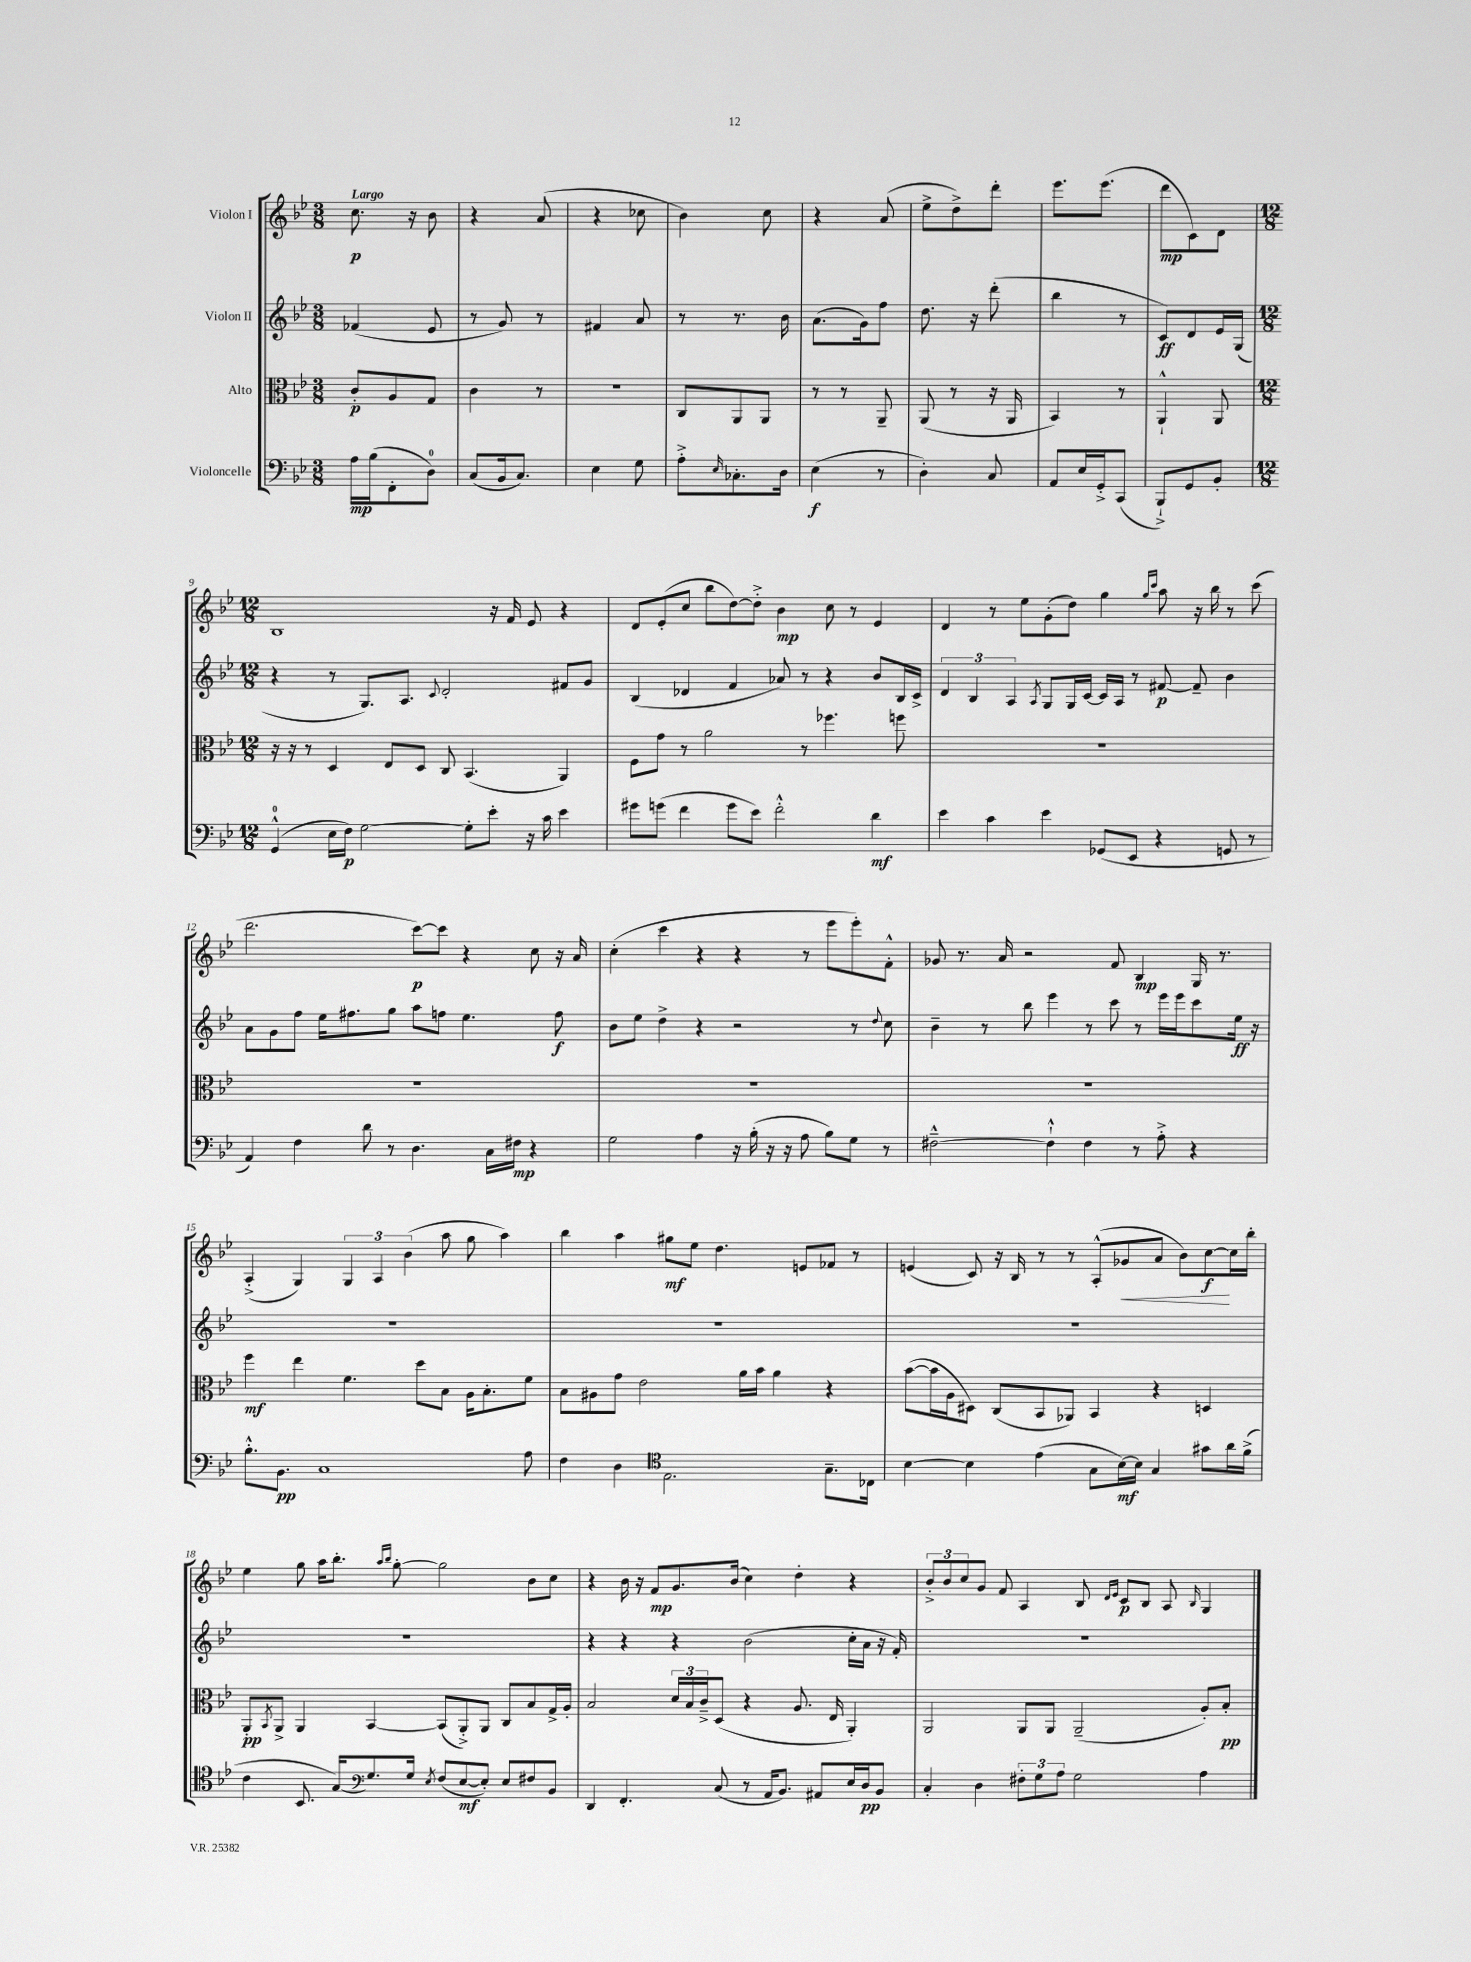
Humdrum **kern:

**kern	**kern	**kern	**kern
*staff4	*staff3	*staff2	*staff1
*clefF4	*clefC3	*clefG2	*clefG2
*k[b-e-]	*k[b-e-]	*k[b-e-]	*k[b-e-]
*M3/8	*M3/8	*M3/8	*M3/8
16A	8c'	(4f-	8.cc
(16B-	.	.	.
8FF'	8A	.	.
.	.	.	16r
8D)	8G	8e-	8b-
=	=	=	=
(8C	4c	8r	4r
16BB-	.	8g)	.
8.C)	.	.	.
.	8r	8r	(8a
=	=	=	=
4E-	4.r	4f#	4r
8G	.	8a	8cc-
=	=	=	=
8A'^	8C	8r	4b-)
16qqE-	.	.	.
8.C-'	8AA	8.r	.
.	8AA	.	8cc
16D	.	16b-	.
=	=	=	=
(4E-	8r	(8.a	4r
.	8r	.	.
.	.	16g)	.
8r	8AA~	8ff	(8a
=	=	=	=
4D')	(8AA	8.dd	8ee-^
.	8r	.	8dd^)
.	.	16r	.
8C	16r	(8ddd'	8ddd'
.	16AA	.	.
=	=	=	=
8AA	4BB-)	4bb-	8.eee-
16E-	.	.	.
16GG'^	.	.	(8.eee-
(8CC	8r	8r	.
=	=	=	=
8BBB-`^)	4AA`^^	8c)	8ddd
8GG	.	8d	8c)
8BB-'	8AA	16e-	8d
.	.	(16G	.
=	=	=	=
*M12/8	*M12/8	*M12/8	*M12/8
(4GG^^	16r	4r	1B-
.	16r	.	.
.	8r	.	.
16E-	4D	8r	.
16F)	.	.	.
[2G	.	8.G)	.
.	8E-	.	.
.	.	8.A	.
.	8D	.	.
.	.	8qqc	.
.	8C	2d'	.
8G']	(4.BB-	.	.
8e-'	.	.	16r
.	.	.	16f
16r	.	.	8e-
16c	.	.	.
4e-	4AA)	8f#	4r
.	.	8g	.
=	=	=	=
8g#	8F	(4B-	8d
(8g	8g	.	(8e-'
4f	8r	4d-	8cc
.	2a	.	8bb-
8g	.	4f	[8dd)
8e-)	.	.	8dd'^]
2f'^^	.	8a-)	4b-
.	8r	8r	.
.	4.ff-	4r	8cc
.	.	.	8r
4d	.	8b-	4e-
.	8ff	16B-	.
.	.	16c^	.
=	=	=	=
4e-	1.r	6d	4d
.	.	6B-	.
4c	.	.	8r
.	.	6A	.
.	.	.	8ee-
.	.	8qA	.
4e-	.	8G	(8g'
.	.	16G	8dd)
.	.	[16c	.
(8GG-	.	16c]	4gg
.	.	16A	.
8EE-	.	8r	.
.	.	.	16qqgg
.	.	.	16qqccc
4r	.	[8f#	8aa
.	.	8f#~]	16r
.	.	.	16bb-
8GG	.	4b-	8r
8r	.	.	(8ccc
=	=	=	=
4AA)	1.r	8a	2.ddd
.	.	8g	.
4F	.	8ff	.
.	.	16ee-	.
.	.	8.ff#	.
8d	.	.	.
8r	.	8gg	.
4.D	.	8aa	[8ccc)
.	.	8ff	8ccc]
.	.	4.ee-	4r
16C	.	.	.
16F#	.	.	.
4r	.	.	8cc
.	.	8ff	16r
.	.	.	16a
=	=	=	=
2G	1.r	8b-	(4cc'
.	.	8ee-	.
.	.	4dd^	4ccc
4A	.	4r	4r
16r	.	2r	4r
(16B-'	.	.	.
16r	.	.	.
16r	.	.	.
8A	.	.	8r
8B-)	.	.	8eee-
8G	.	8r	8eee-')
.	.	8qqdd	.
8r	.	8cc	8f'^^
=	=	=	=
[2F#~^^	1.r	4b-~	8g-
.	.	.	8.r
.	.	8r	.
.	.	.	16a
.	.	8bb-	2r
4F#`^^]	.	4eee-	.
4F#	.	8r	.
.	.	8ccc	8f
8r	.	8r	4B-
8A'^	.	16eee-	.
.	.	16eee-	.
4r	.	8ccc	16G
.	.	.	8.r
.	.	16ee-	.
.	.	16r	.
=	=	=	=
8.B-'^^	4ff	1.r	(4A'^
8.BB-	.	.	.
.	4ee-	.	4G)
1C	.	.	.
.	4.f	.	6G
.	.	.	6A
.	.	.	(6b-
.	8dd	.	.
.	8B-	.	8aa
.	16A	.	8gg
.	8.B-'	.	.
.	.	.	4aa)
8A	8f	.	.
=	=	=	=
4F	8B-	1.r	4bb-
.	8A#	.	.
4D	8g	.	4aa
.	2e-	.	.
2.E-	.	.	8gg#
.	.	.	8ee-
.	.	.	4.dd
.	16a	.	.
.	16b-	.	.
.	4a	.	.
.	.	.	8e
8.G~	4r	.	8f-
.	.	.	8r
16C-	.	.	.
=	=	=	=
*clefC4	*	*	*
[4B-	([8b-	1.r	(4e
.	16b-]	.	.
.	16A	.	.
4B-]	8D#)	.	8c)
.	(8C	.	16r
.	.	.	16B-
(4e-	8BB-	.	8r
.	8AA-)	.	8r
8G	4BB-	.	(8A'^^
[16B-)	.	.	8g-
16B-]	.	.	.
4G	4r	.	8a
.	.	.	8b-)
8g#	4D	.	[8cc
16a	.	.	16cc]
(16f^	.	.	16bb-'
=	=	=	=
4c	8AA'	1.r	4ee-
.	8qBB-	.	.
.	8AA^	.	.
8.BB-	4AA	.	8gg
.	.	.	16aa
[16G)	.	.	8.bb-'
8.G]	[4BB-	.	.
.	.	.	16qqaa
.	.	.	16qqbb-
.	.	.	[8gg'
16G	.	.	.
8qE-	.	.	.
(8F	(8BB-]	.	2gg]
[8E-	8AA'^)	.	.
8E-'])	8AA	.	.
8E-	8C	.	.
8F#	8B-	.	8b-
8BB-	16G^	.	8cc
.	16A'	.	.
=	=	=	=
*clefF4	*	*	*
4DD	2B-	4r	4r
4.FF'	.	4r	16b-
.	.	.	16r
.	.	.	8f
.	24d	4r	8.g
.	24B-	.	.
.	24c~^	.	.
(8C	(8D	.	.
.	.	.	(16b-
8r	4r	(2b-	4cc)
16AA	.	.	.
8.BB-)	.	.	.
.	8.A	.	4dd'
8AA#	.	.	.
.	16E-	.	.
16E-	4AA')	16cc'	4r
16D	.	16a	.
8BB-	.	16r	.
.	.	16f')	.
=	=	=	=
4C'	2AA	1.r	12b-'^
.	.	.	12b-
.	.	.	12cc
4D	.	.	8g
.	.	.	8f
12F#'	8AA	.	4A
12G	.	.	.
.	8AA	.	.
12A	.	.	.
2G	(2AA~	.	8B-
.	.	.	16qqd
.	.	.	16qqe-
.	.	.	8c
.	.	.	8B-
.	.	.	8A
.	.	.	16qqB-
4A	8A')	.	4G
.	8B-'	.	.
==	==	==	==
*-	*-	*-	*-
